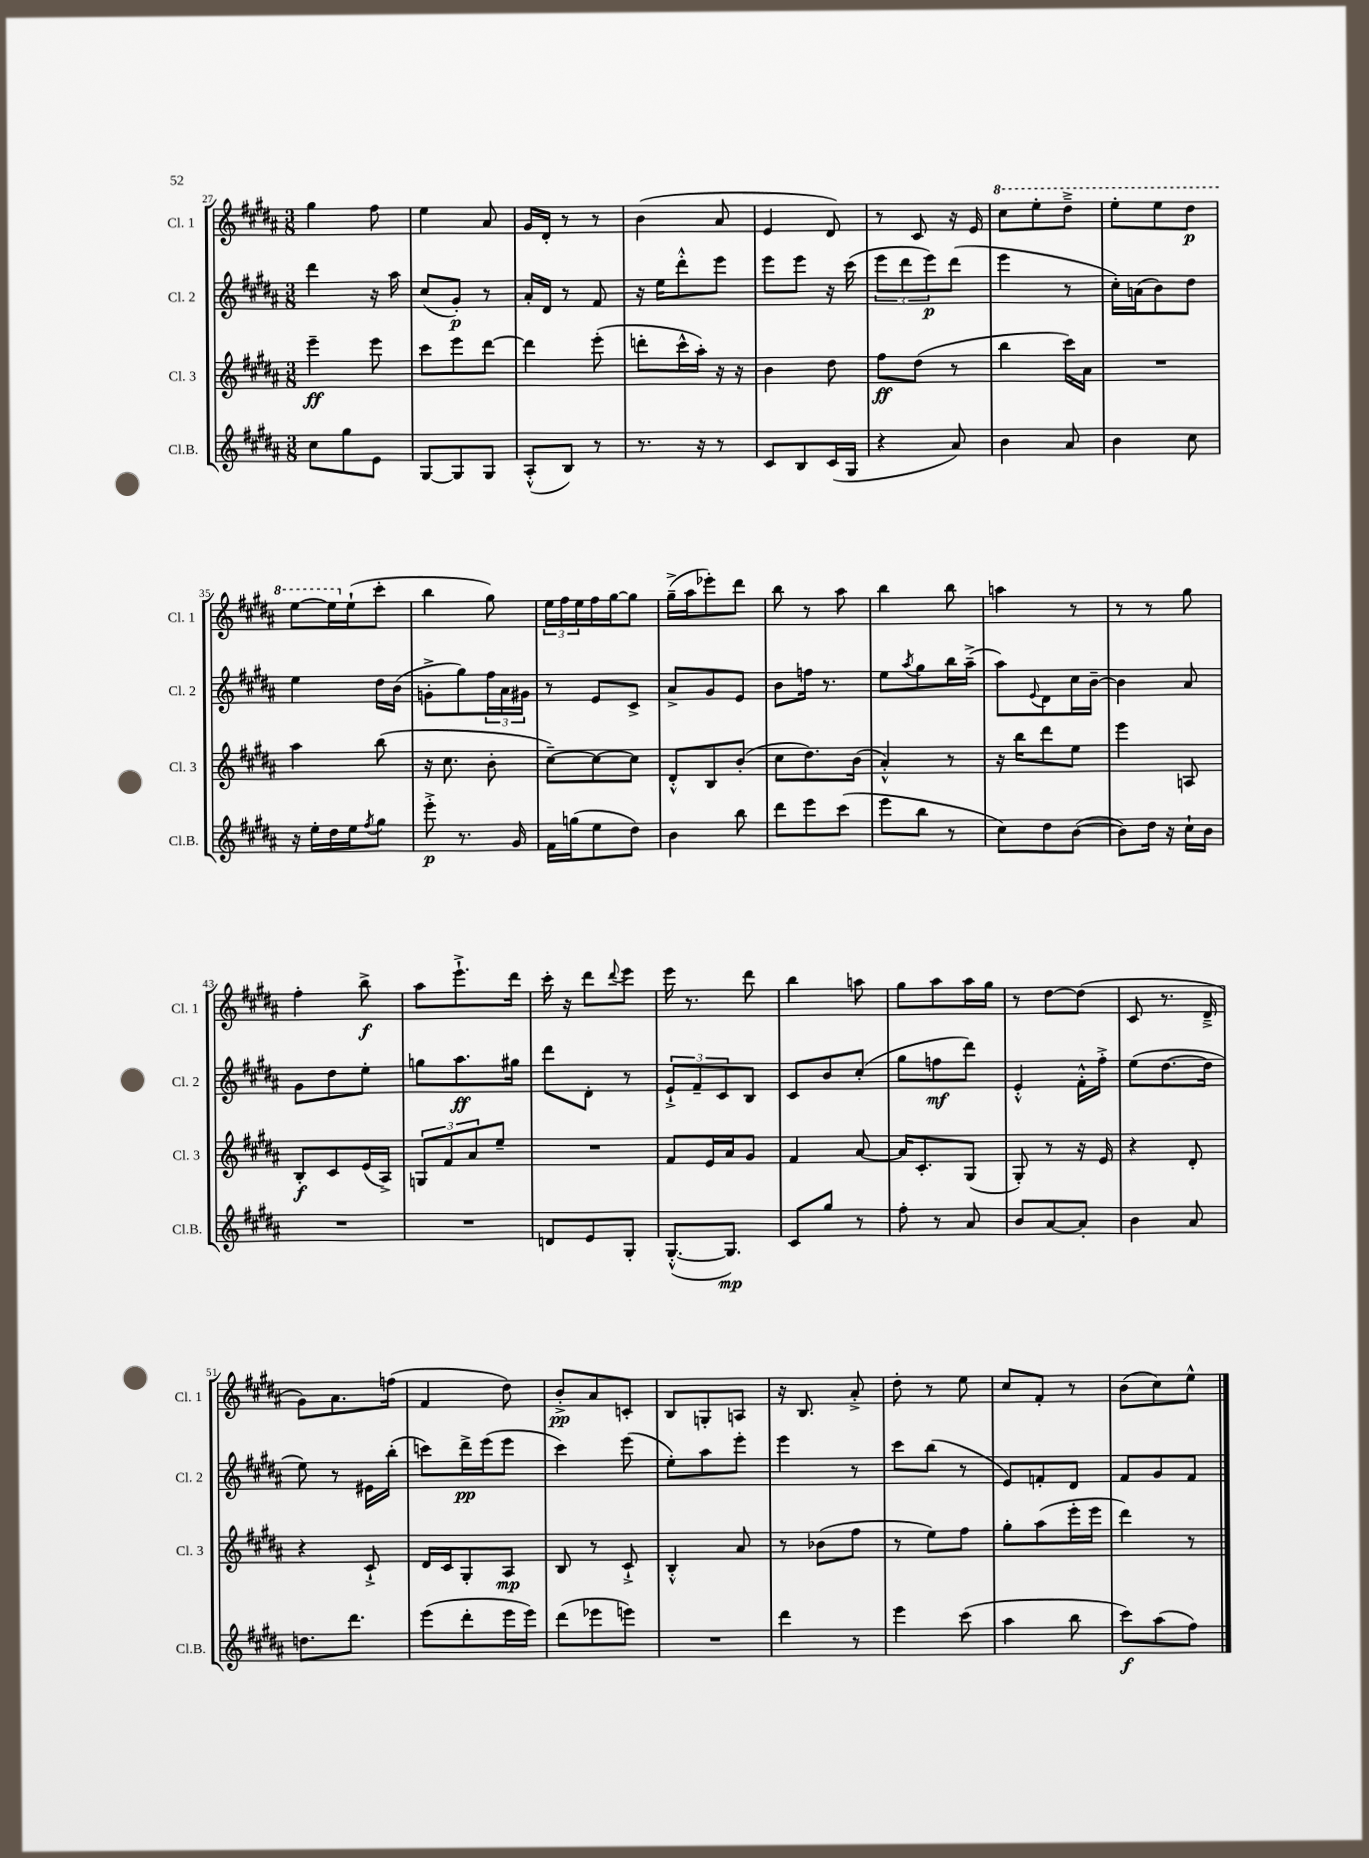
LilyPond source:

<<
\new StaffGroup <<
\new Staff = "s0" \with { instrumentName = "Cl. 1" shortInstrumentName = "Cl. 1" } {
    \clef treble \key b \major \numericTimeSignature \time 3/8
    gis''4 fis''8 |
    e''4 ais'8 |
    gis'16 dis'16-. r8 r8 |
    b'4( ais'8 |
    e'4 dis'8) |
    r8 cis'8 r16 e'16 |
    \ottava #1 cis'''8 e'''8-. dis'''8---> |
    e'''8-. e'''8 dis'''8\p |
    e'''8~ e'''16 \ottava #0 e''16-!( cis'''8-. |
    b''4 gis''8) |
    \tuplet 3/2 { e''16 fis''16 e''16 } fis''16 gis''16~ gis''8 |
    gis''16--->( ais''16 ees'''8-.) dis'''8 |
    b''8 r8 ais''8 |
    b''4 b''8 |
    a''4 r8 |
    r8 r8 gis''8 |
    fis''4-. b''8->\f |
    ais''8 e'''8.-!-> dis'''16 |
    cis'''16-. r16 dis'''8 \appoggiatura { dis'''8 } e'''8 |
    e'''16 r8. dis'''8 |
    b''4 a''8 |
    gis''8 ais''8 ais''16 gis''16 |
    r8 dis''8~ dis''8( |
    cis'8 r8. dis'16---> |
    gis'8) ais'8. f''16( |
    fis'4 dis''8) |
    b'8-.->\pp ais'8 c'8-. |
    b8 g8-. a8 |
    r16 b8. ais'8-.-> |
    dis''8-. r8 e''8 |
    cis''8 fis'8-. r8 |
    b'8( cis''8) e''8-^ \bar "|." |
}
\new Staff = "s1" \with { instrumentName = "Cl. 2" shortInstrumentName = "Cl. 2" } {
    \clef treble \key b \major \numericTimeSignature \time 3/8
    dis'''4 r16 ais''16 |
    cis''8( gis'8-.\p) r8 |
    ais'16-. dis'16 r8 fis'8 |
    r16 e''16 dis'''8-.-^ e'''8 |
    e'''8 e'''8 r16 cis'''16( |
    \tuplet 3/2 { e'''8 dis'''8 e'''8\p) } dis'''8( |
    e'''4 r8 |
    cis''16-.) a'16( b'8) dis''8 |
    e''4 dis''16 b'16( |
    g'8-.-> gis''8) \tuplet 3/2 { fis''16 ais'16 gis'16 } |
    r8 e'8 cis'8-> |
    ais'8-> gis'8 e'8 |
    b'8 f''16 r8. |
    e''8 \acciaccatura { ais''8 } gis''8 b''16 ais''16--->( |
    ais''8) \appoggiatura { e'8 } dis'8 cis''16 b'16~-- |
    b'4 ais'8 |
    gis'8 dis''8 e''8-. |
    g''8 ais''8.\ff gis''16 |
    dis'''8 dis'8-. r8 |
    \tuplet 3/2 { e'8-!-> fis'8-- cis'8 } b8 |
    cis'8 b'8 cis''8-.( |
    gis''8 f''8\mf dis'''8) |
    e'4-.-^ fis'16-.-^ fis''16-.-> |
    e''8( dis''8.~ dis''16 |
    e''8) r8 eis'16 b''16-.( |
    c'''8) dis'''16->\pp e'''16( e'''8 |
    cis'''4) e'''8( |
    e''8-.) ais''8 e'''8-. |
    e'''4 r8 |
    cis'''8 b''8( r8 |
    e'8) f'8-. dis'8 |
    fis'8 gis'8 fis'8 \bar "|." |
}
\new Staff = "s2" \with { instrumentName = "Cl. 3" shortInstrumentName = "Cl. 3" } {
    \clef treble \key b \major \numericTimeSignature \time 3/8
    e'''4--\ff e'''8 |
    cis'''8 e'''8 dis'''8~ |
    dis'''4 e'''8-.( |
    d'''8-. cis'''16-^ ais''16-.) r16 r16 |
    b'4 dis''8 |
    fis''8\ff dis''8( r8 |
    b''4 cis'''16) ais'16 |
    R4. |
    ais''4 b''8( |
    r16 cis''8. b'8-. |
    cis''8~--) cis''8~ cis''8 |
    dis'8-.-^ b8 b'8-.( |
    cis''8 dis''8.) b'16( |
    ais'4-.-^) r8 |
    r16 b''16 dis'''8 e''8 |
    e'''4 a8 |
    b8-.\f cis'8 e'16( ais16->) |
    \tuplet 3/2 { g8 fis'8 ais'8 } e''8-- |
    R4. |
    fis'8 e'16 ais'16 gis'8 |
    fis'4 ais'8~ |
    ais'16 cis'8.-. gis8( |
    gis8-.) r8 r16 e'16 |
    r4 dis'8-. |
    r4 cis'8-!-> |
    dis'16 cis'16 gis8-. ais8\mp |
    b8 r8 cis'8-!-> |
    b4-.-^ ais'8 |
    r8 bes'8( fis''8 |
    r8 e''8) fis''8 |
    gis''8-. ais''8( e'''16-. e'''16 |
    dis'''4) r8 \bar "|." |
}
\new Staff = "s3" \with { instrumentName = "Cl.B." shortInstrumentName = "Cl.B." } {
    \clef treble \key b \major \numericTimeSignature \time 3/8
    cis''8 gis''8 e'8 |
    gis8~ gis8 gis8 |
    ais8-.-^( b8) r8 |
    r8. r16 r8 |
    cis'8 b8 cis'16( gis16 |
    r4 ais'8) |
    b'4 ais'8 |
    b'4 cis''8 |
    r16 e''16-. dis''16 e''16 \acciaccatura { fis''8 } gis''8 |
    e'''8-.->\p r8. gis'16 |
    fis'16 g''16( e''8 dis''8) |
    b'4 b''8 |
    dis'''8 e'''8 cis'''8( |
    e'''8 b''8 r8 |
    cis''8) dis''8 b'8~( |
    b'8) dis''16 r16 cis''16-! b'16 |
    R4. |
    R4. |
    d'8 e'8 gis8-. |
    gis8.~-.-^( gis8.\mp) |
    cis'8 gis''8 r8 |
    fis''8-. r8 ais'8 |
    b'8 ais'8~ ais'8-. |
    b'4 ais'8 |
    d''8. dis'''8. |
    e'''8( dis'''8-. e'''16 e'''16) |
    dis'''8( ees'''8 e'''8) |
    R4. |
    dis'''4 r8 |
    e'''4 cis'''8( |
    ais''4 b''8 |
    cis'''8\f) ais''8( fis''8) \bar "|." |
}
>>
>>
\layout { \context { \Score currentBarNumber = #27 } }
